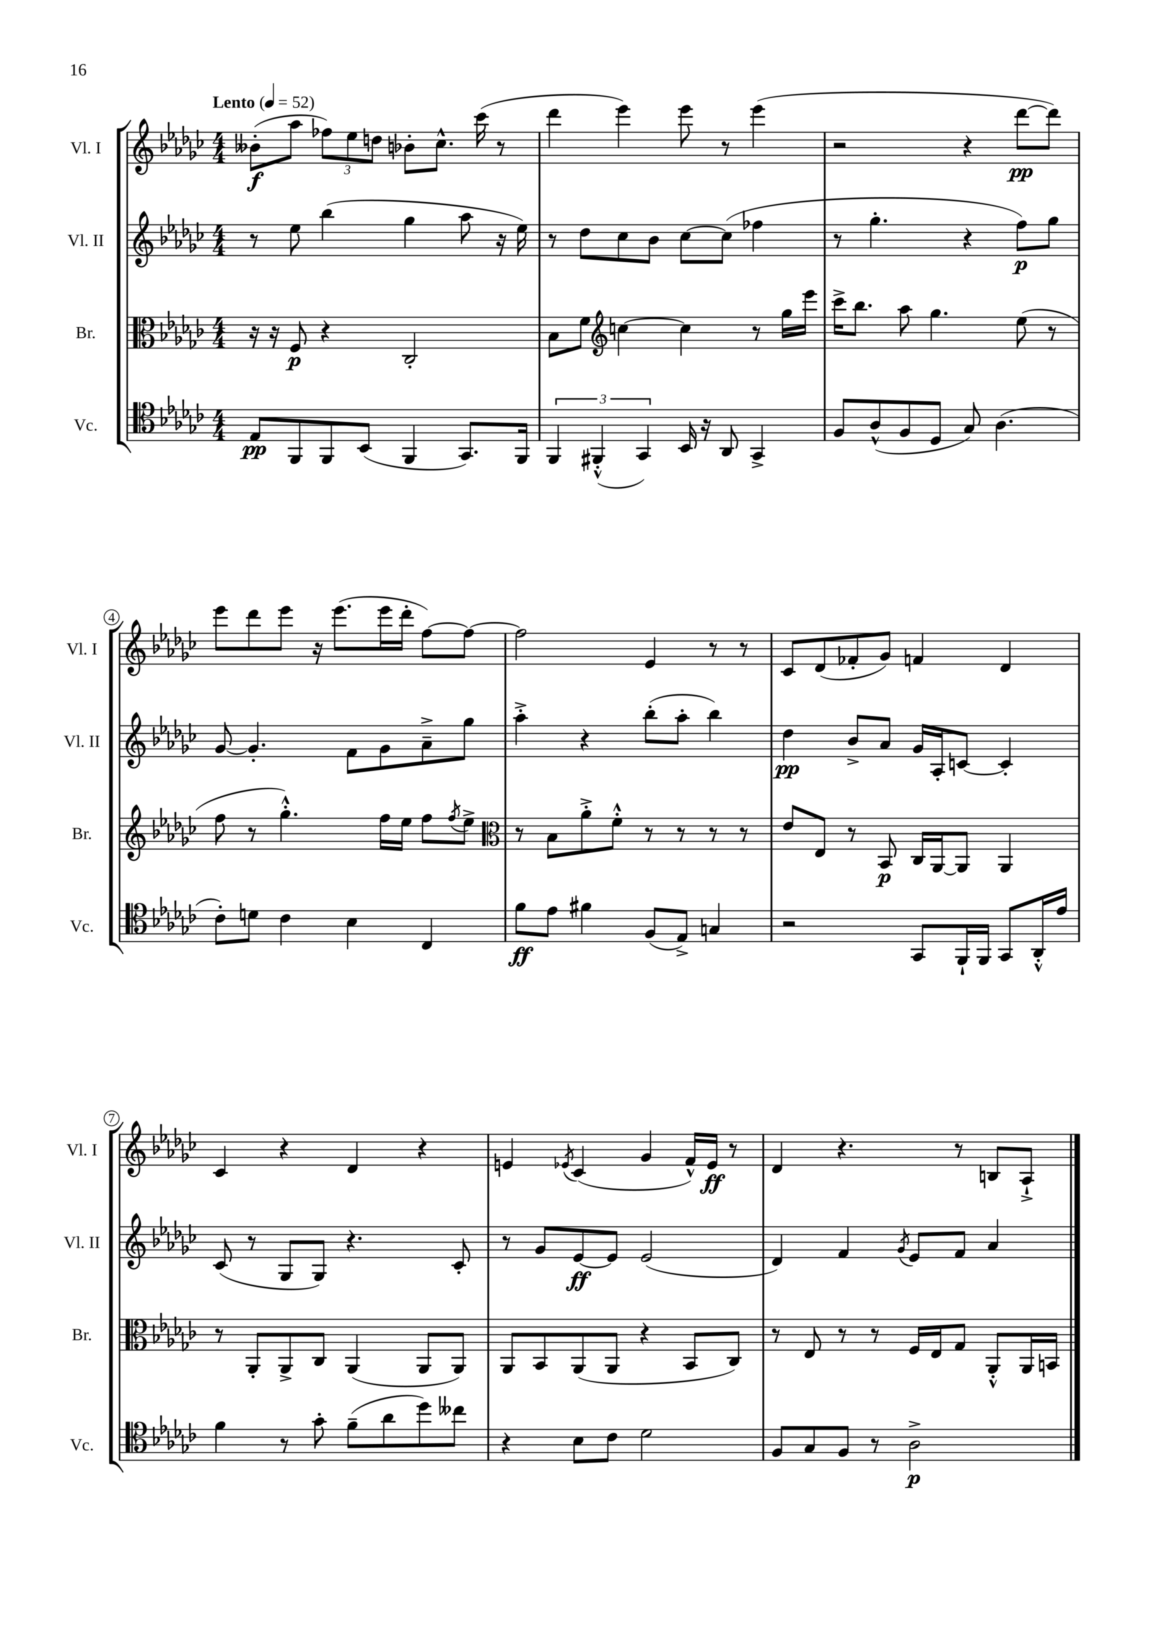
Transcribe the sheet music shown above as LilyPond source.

<<
\new StaffGroup <<
\new Staff = "s0" \with { instrumentName = "Vl. I" shortInstrumentName = "Vl. I" } {
    \clef treble \key ges \major \numericTimeSignature \time 4/4 \tempo "Lento" 4 = 52
    beses'8-.\f( aes''8 \tuplet 3/2 { fes''8) ees''8 d''8 } bes'8-. ces''8.-^ ces'''16( r8 |
    des'''4 ees'''4) ees'''8 r8 ees'''4( |
    r2 r4 des'''8~\pp des'''8) |
    ees'''8 des'''8 ees'''8 r16 ees'''8.( ees'''16 des'''16-. f''8~) f''8~ |
    f''2 ees'4 r8 r8 |
    ces'8 des'8( fes'8-. ges'8) f'4 des'4 |
    ces'4 r4 des'4 r4 |
    e'4 \acciaccatura { ees'8 } ces'4( ges'4 f'16-^) ees'16\ff r8 |
    des'4 r4. r8 b8 aes8-!-> \bar "|." |
}
\new Staff = "s1" \with { instrumentName = "Vl. II" shortInstrumentName = "Vl. II" } {
    \clef treble \key ges \major \numericTimeSignature \time 4/4
    r8 ees''8 bes''4( ges''4 aes''8 r16 ees''16) |
    r8 des''8 ces''8 bes'8 ces''8~ ces''8( fes''4 |
    r8 ges''4.-. r4 f''8\p) ges''8 |
    ges'8~ ges'4.-. f'8 ges'8 aes'8---> ges''8 |
    aes''4-.-> r4 bes''8-.( aes''8-. bes''4) |
    des''4\pp bes'8-> aes'8 ges'16 aes16-. c'8~ c'4-. |
    ces'8( r8 ges8 ges8) r4. ces'8-. |
    r8 ges'8 ees'8~\ff ees'8 ees'2( |
    des'4) f'4 \acciaccatura { ges'8 } ees'8 f'8 aes'4 \bar "|." |
}
\new Staff = "s2" \with { instrumentName = "Br." shortInstrumentName = "Br." } {
    \clef alto \key ges \major \numericTimeSignature \time 4/4
    r16 r16 f8\p r4 ces2-. |
    bes8 f'8 \clef treble c''4~ c''4 r8 ges''16 ees'''16 |
    ces'''16-> bes''8. aes''8 ges''4. ees''8( r8 |
    f''8 r8 ges''4.-.-^) f''16 ees''16 f''8 \acciaccatura { f''8 } ees''8-> |
    \clef alto r8 bes8 aes'8-.-> f'8-.-^ r8 r8 r8 r8 |
    ees'8 ees8 r8 bes,8\p ces16 aes,16~ aes,8 aes,4 |
    r8 aes,8-. aes,8-> ces8 aes,4( aes,8 aes,8) |
    aes,8 bes,8 aes,8( aes,8 r4 bes,8 ces8) |
    r8 ees8 r8 r8 f16 ees16 ges8 aes,8-.-^ aes,16 b,16 \bar "|." |
}
\new Staff = "s3" \with { instrumentName = "Vc." shortInstrumentName = "Vc." } {
    \clef tenor \key ges \major \numericTimeSignature \time 4/4
    ees8\pp f,8 f,8 bes,8( f,4 ges,8.) f,16 |
    \tuplet 3/2 { f,4 fis,4-.-^( ges,4) } bes,16 r16 aes,8 ges,4-> |
    f8 aes8-^( f8 des8 ges8) aes4.( |
    ces'8-.) d'8 ces'4 bes4 ces4 |
    f'8\ff ees'8 fis'4 f8( ees8->) g4 |
    r2 ges,8 f,16-! f,16 ges,8 aes,16-.-^ ees'16 |
    f'4 r8 ges'8-. f'8--( aes'8 des''8) ceses''8 |
    r4 bes8 ces'8 des'2 |
    f8 ges8 f8 r8 aes2->\p \bar "|." |
}
>>
>>
\layout { \context { \Score \override BarNumber.stencil = #(make-stencil-circler 0.1 0.3 ly:text-interface::print) } }
